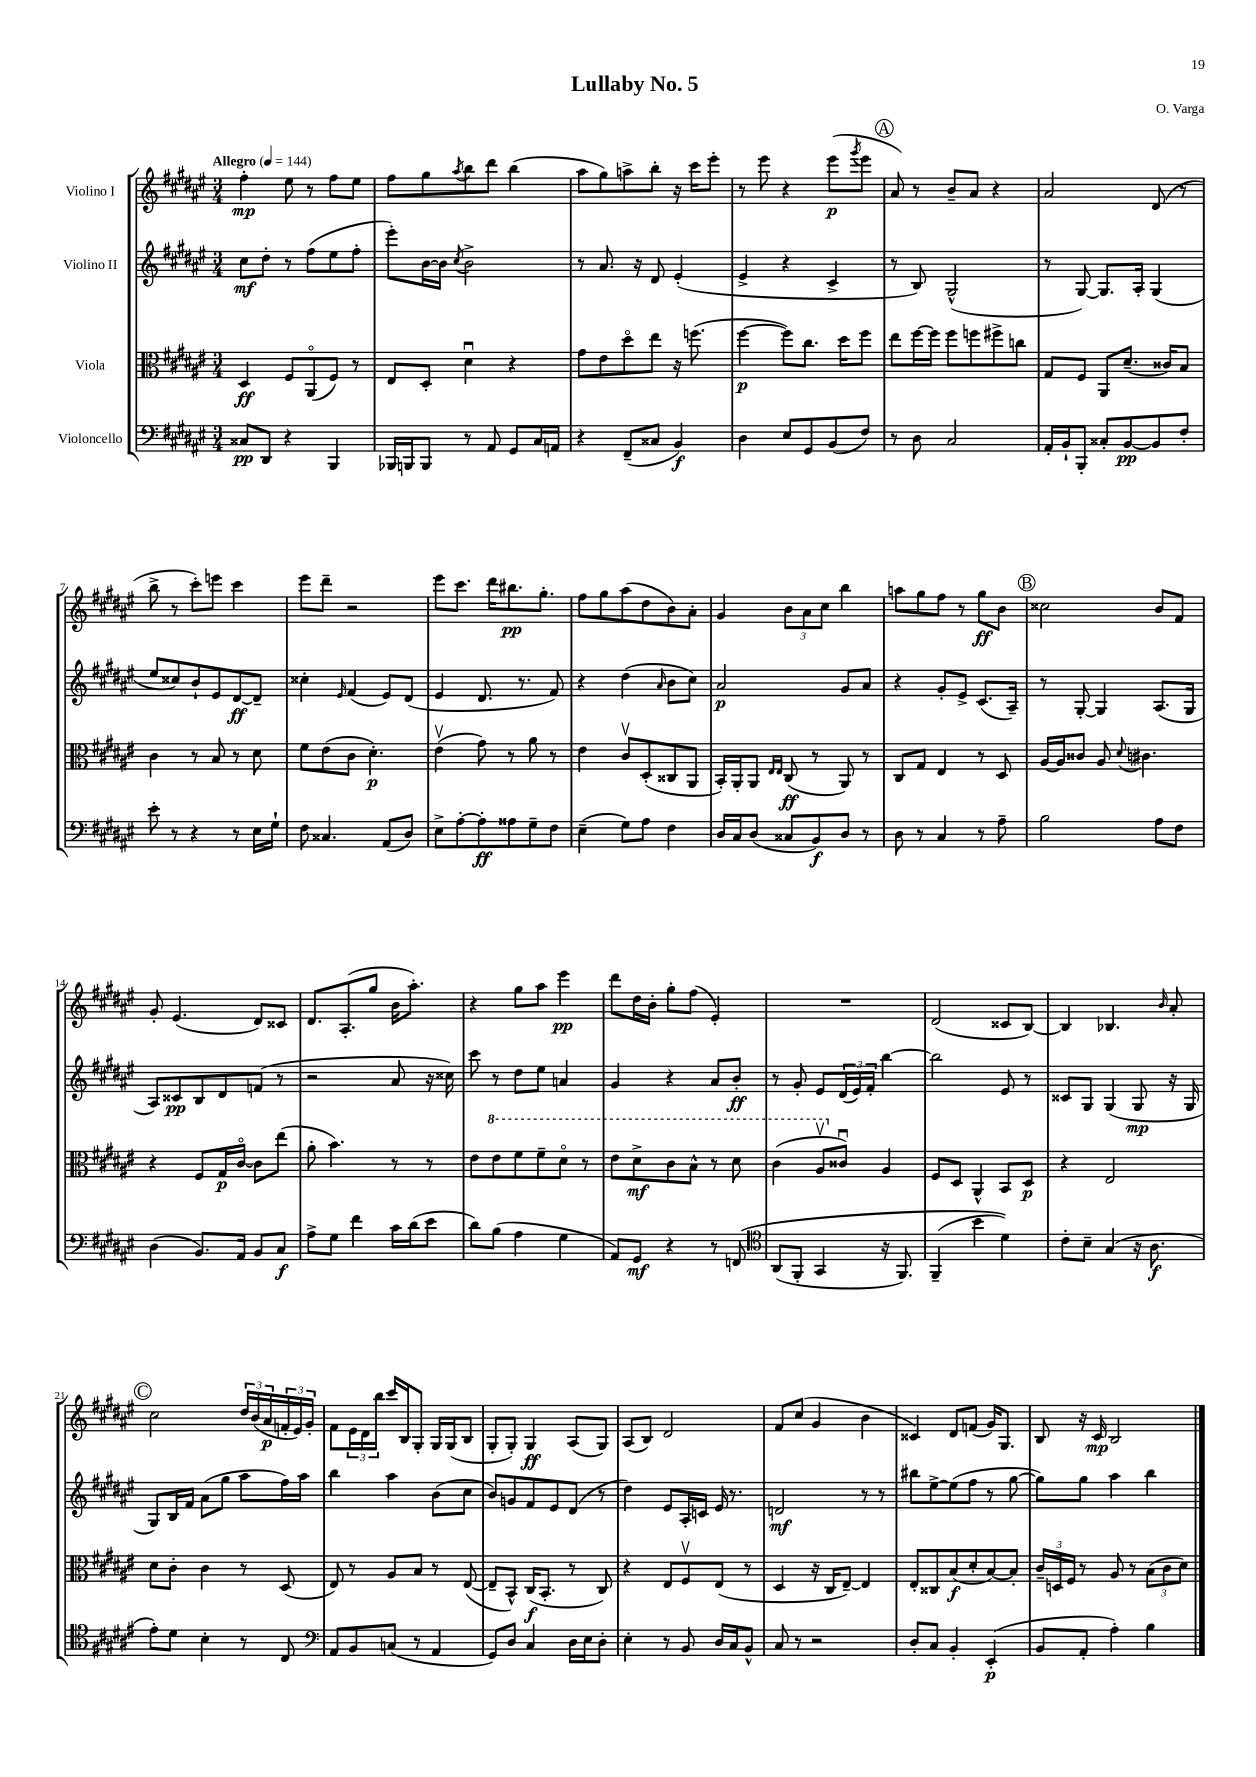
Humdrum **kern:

**kern	**dynam	**kern	**dynam	**kern	**dynam	**kern	**dynam
*part4	*part4	*part3	*part3	*part2	*part2	*part1	*part1
*staff4	*staff4	*staff3	*staff3	*staff2	*staff2	*staff1	*staff1
*I"Violoncello	*	*I"Viola	*	*I"Violino II	*	*I"Violino I	*
*clefF4	*	*clefC3	*	*clefG2	*	*clefG2	*
*k[f#c#g#d#a#e#]	*	*k[f#c#g#d#a#e#]	*	*k[f#c#g#d#a#e#]	*	*k[f#c#g#d#a#e#]	*
*M3/4	*	*M3/4	*	*M3/4	*	*M3/4	*
*MM144	*	*MM144	*	*MM144	*	*MM144	*
=1	=1	=1	=1	=1	=1	=1	=1
!	!	!	!	!	!	!LO:TX:a:B:t=Allegro	!
8C##X/L	pp	4D#/	ff	8cc#\L	mf	4ff#'\	mp
8DD#/J	.	.	.	8dd#'\J	.	.	.
4r	.	8F#/L	.	8r	.	8ee#\	.
.	.	(8AA#/	.	(8ff#\L	.	8r	.
4BBB/	.	8F#/J)	.	8ee#\	.	8ff#\L	.
.	.	8r	.	8ff#'\J	.	8ee#\J	.
=2	=2	=2	=2	=2	=2	=2	=2
16BBB-X/LL	.	8E#/L	.	8eee#'\L)	.	8ff#\L	.
16BBBn/J	.	.	.	.	.	.	.
8BBB/J	.	8D#'/J	.	[16b\L	.	8gg#\	.
.	.	.	.	16b\JJ]	.	.	.
.	.	.	.	8qcc#/	.	8qaa#/	.
8r	.	4d#u\	.	2b^\	.	8bb\	.
8AA#/	.	.	.	.	.	8ddd#\J	.
8GG#/L	.	4r	.	.	.	(4bb\	.
16C#/L	.	.	.	.	.	.	.
16AAn/JJ	.	.	.	.	.	.	.
=3	=3	=3	=3	=3	=3	=3	=3
4r	.	8g#\L	.	8r	.	8aa#\L	.
.	.	8e#\	.	8.a#/	.	8gg#\)	.
(8FF#~/L	.	8dd#\	.	.	.	8aan^\	.
.	.	.	.	16r	.	.	.
8C##X/J	.	8ee#\J	.	8d#/	.	8bb'\J	.
4BB/)	f	16r	.	(4e#'/	.	16r	.
.	.	(8.ffn\	.	.	.	16ccc#\KL	.
.	.	.	.	.	.	8eee#'\J	.
=4	=4	=4	=4	=4	=4	=4	=4
4D#\	.	[4ff#\	p	4e#^/	.	8r	.
.	.	.	.	.	.	8eee#\	.
8E#/L	.	8ff#\L])	.	4r	.	4r	.
8GG#/	.	8.cc#\J	.	.	.	.	.
(8BB/	.	.	.	4c#^/	.	(8eee#\L	p
.	.	16dd#\KL	.	.	.	.	.
.	.	.	.	.	.	8qggg#/	.
8F#/J)	.	8ff#\J	.	.	.	8eee#\J	.
!!LO:REH:place=s1:t=A
=5	=5	=5	=5	=5	=5	=5	=5
8r	.	8ee#\L	.	8r	.	8a#/)	.
8D#\	.	[16ff#\L	.	8B/)	.	8r	.
.	.	16ff#\JJ]	.	.	.	.	.
2C#/	.	8ff#\L	.	(2G#^^/	.	8b~/L	.
.	.	8ffn\	.	.	.	8a#/J	.
.	.	8ff#X^\	.	.	.	4r	.
.	.	8ccn\J	.	.	.	.	.
=6	=6	=6	=6	=6	=6	=6	=6
16AA#'/LL	.	8G#/L	.	8r	.	2a#/	.
16BB`/J	.	.	.	.	.	.	.
8BBB'/J	.	8F#/J	.	[8G#/)	.	.	.
8C##X'/L	.	8AA#/L	.	8.G#/L]	.	.	.
[8BB/	pp	(8.d#~/J	.	.	.	.	.
.	.	.	.	16A#'/Jk	.	.	.
8BB/]	.	.	.	(4G#/	.	(8d#/	.
.	.	16c##X/KL)	.	.	.	.	.
8F#'/J	.	8B/J	.	.	.	8r	.
!!LO:LB:g=z
=7	=7	=7	=7	=7	=7	=7	=7
8e#'\	.	4c#\	.	8ee#/L	.	8bb^\	.
8r	.	.	.	8cc##X/)	.	8r	.
4r	.	8r	.	8b`/	.	8ccc#'\L)	.
.	.	8B/	.	8e#/	.	8eeen\J	.
8r	.	8r	.	[8d#/	ff	4ccc#\	.
16E#\LL	.	8d#\	.	8d#~/J]	.	.	.
16G#`\JJ	.	.	.	.	.	.	.
=8	=8	=8	=8	=8	=8	=8	=8
8F#\	.	8f#\L	.	4cc##X'\	.	8eee#\L	.
4.C##X/	.	(8e#\	.	.	.	8ddd#~\J	.
.	.	.	.	16qqe#/	.	.	.
.	.	8c#\J	.	(4f#/	.	2r	.
.	.	4.d#'\)	p	.	.	.	.
(8AA#/L	.	.	.	8e#/L)	.	.	.
8D#/J)	.	.	.	(8d#/J	.	.	.
=9	=9	=9	=9	=9	=9	=9	=9
8E#^\L	.	(4e#v\	.	4e#/	.	8eee#\L	.
[8A#'\	.	.	.	.	.	8.ccc#\J	.
8A#'\]	ff	8g#\)	.	8.d#/	.	.	.
.	.	.	.	.	.	16ddd#\KL	.
8A##X\	.	8r	.	.	.	8.bb#X\	pp
.	.	.	.	8.r	.	.	.
8G#~\	.	8a#\	.	.	.	.	.
.	.	.	.	.	.	8.gg#'\J	.
8F#\J	.	8r	.	8f#/)	.	.	.
=10	=10	=10	=10	=10	=10	=10	=10
(4E#~\	.	4e#\	.	4r	.	8ff#\L	.
.	.	.	.	.	.	8gg#\	.
8G#\L)	.	8c#v/L	.	(4dd#\	.	(8aa#\	.
8A#\J	.	(8D#'/	.	.	.	8dd#\	.
.	.	.	.	16qqa#/	.	.	.
4F#\	.	8C##X/	.	8b\L	.	8b\)	.
.	.	8AA#/J	.	8cc#\J)	.	8a#'\J	.
=11	=11	=11	=11	=11	=11	=11	=11
16D#/LL	.	16BB'/LL)	.	2a#/	p	4g#/	.
16C#/J	.	16AA#'/J	.	.	.	.	.
(8D#/J	.	8AA#/J	.	.	.	.	.
.	.	16qqE#/LL	.	.	.	.	.
.	.	16qqE#/JJ	.	.	.	.	.
8C##X/L	.	(8C#/	ff	.	.	12b\L	.
.	.	.	.	.	.	12a#\	.
8BB/)	f	8r	.	.	.	.	.
.	.	.	.	.	.	12cc#\J	.
8D#/J	.	8AA#/)	.	8g#/L	.	4bb\	.
8r	.	8r	.	8a#/J	.	.	.
=12	=12	=12	=12	=12	=12	=12	=12
8D#\	.	8C#/L	.	4r	.	8aan\L	.
8r	.	8G#/J	.	.	.	8gg#\	.
4C#/	.	4E#/	.	8g#'/L	.	8ff#\J	.
.	.	.	.	8e#^/J	.	8r	.
8r	.	8r	.	(8.c#/L	.	8gg#\L	ff
8A#~\	.	8D#/	.	.	.	8b\J	.
.	.	.	.	16A#~/Jk)	.	.	.
!!LO:REH:place=s1:t=B
=13	=13	=13	=13	=13	=13	=13	=13
2B\	.	[16A#/LL	.	8r	.	2cc##X\	.
.	.	16A#/J]	.	.	.	.	.
.	.	8c##X/J	.	[8G#'/	.	.	.
.	.	8A#/	.	4G#/]	.	.	.
.	.	8qqd#/	.	.	.	.	.
.	.	4.c#X\	.	.	.	.	.
8A#\L	.	.	.	(8.A#/L	.	8b/L	.
8F#\J	.	.	.	.	.	8f#/J	.
.	.	.	.	16G#/Jk	.	.	.
!!LO:LB:g=z
=14	=14	=14	=14	=14	=14	=14	=14
(4D#\	.	4r	.	8A#/L)	.	8g#'/	.
.	.	.	.	8c##X/	pp	(4.e#/	.
8.BB/L)	.	8F#/L	.	8B/	.	.	.
.	.	16G#/L	p	8d#/	.	.	.
16AA#/Jk	.	[16c#/JJ	.	.	.	.	.
8BB/L	.	8c#\L]	.	(8fn/J	.	8d#/L)	.
8C#/J	f	(8ee#\J	.	8r	.	8c##X/J	.
=15	=15	=15	=15	=15	=15	=15	=15
8A#^\L	.	8a#'\	.	2r	.	8.d#/L	.
8G#\J	.	4.b\)	.	.	.	.	.
.	.	.	.	.	.	(8.A#'/	.
4f#\	.	.	.	.	.	.	.
.	.	.	.	.	.	8gg#/J	.
16c#\LL	.	8r	.	8a#/	.	16b\KL	.
(16d#\J	.	.	.	.	.	8.aa#'\J)	.
8e#\J	.	8r	.	16r	.	.	.
.	.	.	.	16cc##X\)	.	.	.
=16	=16	=16	=16	=16	=16	=16	=16
8d#\L)	.	8e#\L	.	8ccc#\	.	4r	.
*	*	*8va	*	*	*	*	*
(8B\J	.	8ee#\	.	8r	.	.	.
4A#\	.	8ff#\	.	8dd#\L	.	8gg#\L	.
.	.	8ff#~\	.	8ee#\J	.	8aa#\J	.
4G#\	.	8dd#\J	.	4an/	.	4eee#\	pp
.	.	8r	.	.	.	.	.
=17	=17	=17	=17	=17	=17	=17	=17
8AA#/L)	.	8ee#\L	.	4g#/	.	8ddd#\L	.
8GG#/J	mf	8dd#^\	mf	.	.	16dd#\L	.
.	.	.	.	.	.	16b'\JJ	.
4r	.	8cc#\	.	4r	.	8gg#'\L	.
.	.	8b^^\J	.	.	.	(8ff#\J	.
8r	.	8r	.	8a#/L	.	4e#'/)	.
(8FFn/	.	8dd#\	.	8b'/J	ff	.	.
=18	=18	=18	=18	=18	=18	=18	=18
*clefC4	*	*	*	*	*	*	*
(8AA#/L	.	(4cc#\	.	8r	.	2.r	.
8FF#'/J	.	.	.	8g#'/	.	.	.
4GG#/	.	8a#v/L	.	8e#/L	.	.	.
*	*	*X8va	*	*	*	*	*
.	.	8c##Xu/J)	.	(24d#/L	.	.	.
.	.	.	.	24e#/)	.	.	.
.	.	.	.	24f#'/JJ	.	.	.
16r	.	4A#/	.	[4bb\	.	.	.
8.FF#/)	.	.	.	.	.	.	.
=19	=19	=19	=19	=19	=19	=19	=19
(4FF#~/	.	8F#/L	.	2bb\]	.	(2d#/	.
.	.	8D#/J	.	.	.	.	.
4b\	.	4AA#^^/	.	.	.	.	.
4d#\))	.	8BB/L	.	8e#/	.	8c##X/L	.
.	.	8D#/J	p	8r	.	[8B/J)	.
=20	=20	=20	=20	=20	=20	=20	=20
8c#'\L	.	4r	.	8c##X/L	.	4B/]	.
8B~\J	.	.	.	8G#/J	.	.	.
(4G#/	.	2E#/	.	(4G#/	.	4.B-X/	.
16r	.	.	.	8G#/	mp	.	.
8.A#\	f	.	.	.	.	.	.
.	.	.	.	.	.	16qqb/	.
.	.	.	.	16r	.	8a#'/	.
.	.	.	.	16G#/	.	.	.
!!LO:LB:g=z
!!LO:REH:place=s1:t=C
=21	=21	=21	=21	=21	=21	=21	=21
8e#'\L)	.	8d#\L	.	8G#/L)	.	2cc#\	.
8d#\J	.	8c#'\J	.	16B/L	.	.	.
.	.	.	.	16f#/JJ	.	.	.
4B'\	.	4c#\	.	(8a#\L	.	.	.
.	.	.	.	8gg#\J	.	.	.
8r	.	8r	.	8aa#\L	.	24dd#/LL	.
.	.	.	.	.	.	(24b/	.
.	.	.	.	.	.	24a#/	p
8C#/	.	(8D#/	.	16ff#\L)	.	24fn'/	.
.	.	.	.	.	.	24e#/)	.
.	.	.	.	16aa#\JJ	.	.	.
.	.	.	.	.	.	24g#'/JJ	.
=22	=22	=22	=22	=22	=22	=22	=22
*clefF4	*	*	*	*	*	*	*
8AA#/L	.	8E#/)	.	4bb\	.	8f#\L	.
8BB/	.	8r	.	.	.	24e#\L	.
.	.	.	.	.	.	24d#\	.
.	.	.	.	.	.	24bb\JJ	.
(8Cn/J	.	8A#/L	.	4aa#\	.	16ccc#/LL	.
.	.	.	.	.	.	16B/J	.
8r	.	8B/J	.	.	.	8G#'/J	.
4AA#/	.	8r	.	(8b\L	.	16G#/LL	.
.	.	.	.	.	.	(16G#/J	.
.	.	([8E#/	.	8cc#\J	.	8B/J	.
=23	=23	=23	=23	=23	=23	=23	=23
8GG#/L)	.	8E#~/L]	.	8b/L)	.	8G#'/L	.
8D#/J	.	8BB^^/J)	.	8gn/	.	8G#'/J)	.
4C#/	.	(16C#/KL	f	8f#/	.	4G#/	ff
.	.	8.BB'/J	.	.	.	.	.
.	.	.	.	8e#/	.	.	.
16D#\LL	.	8r	.	(8d#/J	.	(8A#/L	.
16E#\J	.	.	.	.	.	.	.
8D#'\J	.	8C#/)	.	8r	.	8G#/J)	.
=24	=24	=24	=24	=24	=24	=24	=24
4E#'\	.	4r	.	4dd#\)	.	(8A#/L	.
.	.	.	.	.	.	8B/J)	.
8r	.	8E#/L	.	8e#/L	.	2d#/	.
8BB/	.	8F#v/	.	16A#'/L	.	.	.
.	.	.	.	16cn/JJ	.	.	.
16D#/LL	.	(8E#/J	.	16e#/	.	.	.
16C#/J	.	.	.	8.r	.	.	.
8BB^^/J	.	8r	.	.	.	.	.
=25	=25	=25	=25	=25	=25	=25	=25
8C#/	.	4D#/	.	2dn/	mf	8f#/L	.
8r	.	.	.	.	.	(8cc#/J	.
2r	.	16r	.	.	.	4g#/	.
.	.	16C#/KL	.	.	.	.	.
.	.	[8E#~/J)	.	.	.	.	.
.	.	4E#/]	.	8r	.	4b\	.
.	.	.	.	8r	.	.	.
=26	=26	=26	=26	=26	=26	=26	=26
8D#'/L	.	8E#'/L	.	8bb#X\L	.	4c##X/)	.
8C#/J	.	8C##X/	.	[8ee#^\	.	.	.
4BB'/	.	(8B/	f	(8ee#\]	.	8d#/L	.
.	.	8d#'/	.	8ff#\J	.	(8fn/J	.
(4EE#'/	p	[8B/)	.	8r	.	16g#/KL)	.
.	.	.	.	.	.	8.G#/J	.
.	.	8B'/J]	.	[8gg#\	.	.	.
=27	=27	=27	=27	=27	=27	=27	=27
8BB/L	.	24c#~/LL	.	8gg#\L])	.	8B/	.
.	.	24Dn/	.	.	.	.	.
.	.	24F#/JJ	.	.	.	.	.
8AA#'/J	.	8r	.	8gg#\J	.	16r	.
.	.	.	.	.	.	16c#/	mp
4A#'\)	.	8A#/	.	4aa#\	.	2B/	.
.	.	8r	.	.	.	.	.
4B\	.	(12B\L	.	4bb\	.	.	.
.	.	12c#\	.	.	.	.	.
.	.	12d#\J)	.	.	.	.	.
==	==	==	==	==	==	==	==
*-	*-	*-	*-	*-	*-	*-	*-
